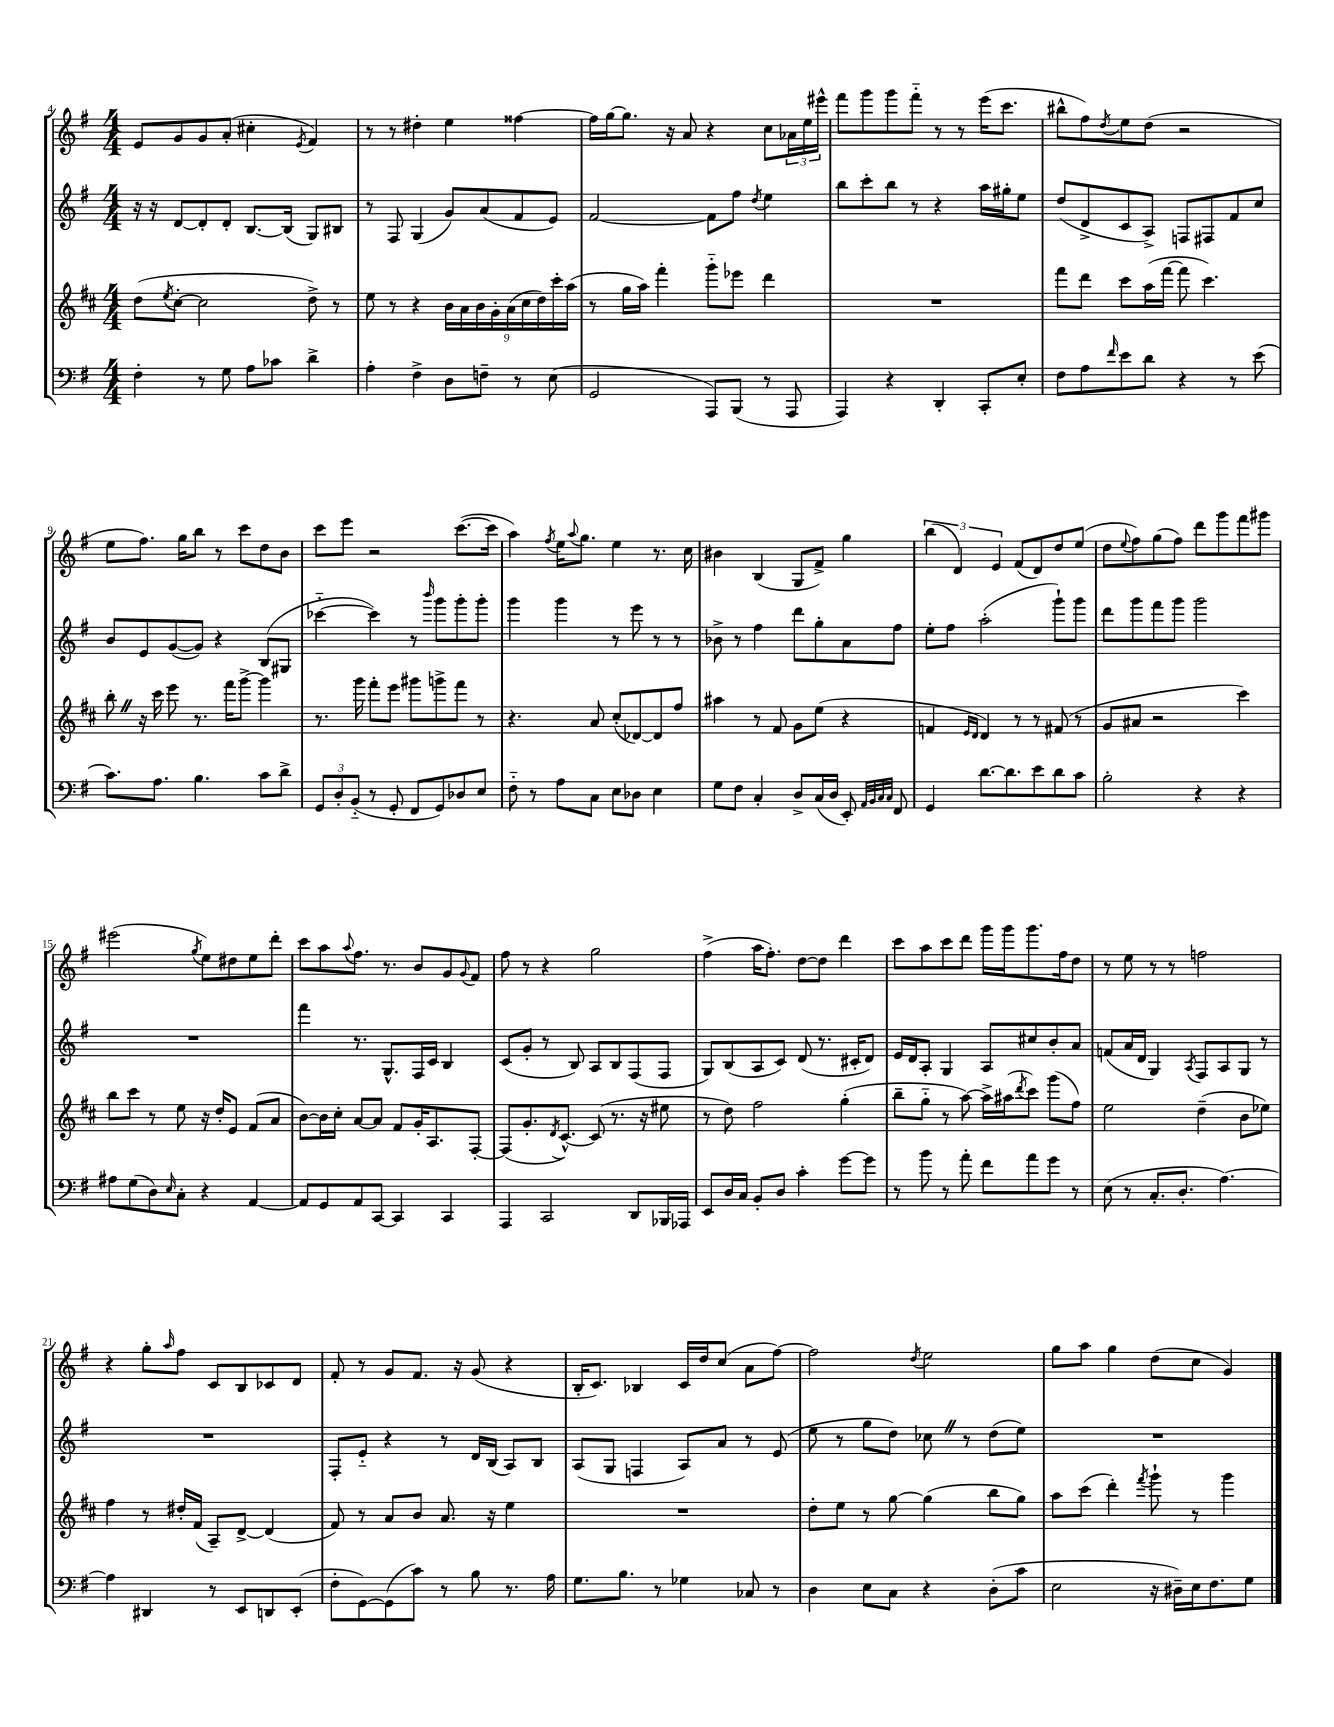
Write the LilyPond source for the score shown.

<<
\new StaffGroup <<
\new Staff = "s0" {
    \clef treble \key g \major \numericTimeSignature \time 4/4
    e'8 g'8 g'8 a'8-.( cis''4-. \acciaccatura { e'8 } fis'4) |
    r8 r8 dis''4-. e''4 fisis''4~ |
    fisis''16 g''16~ g''8. r16 a'8 r4 c''8 \tuplet 3/2 { aes'16 e''16 eis'''16-^ } |
    fis'''8 g'''8 g'''8 fis'''8-_ r8 r8 e'''16( c'''8. |
    bis''8-^ fis''8) \acciaccatura { d''8 } e''8 d''8( r2 |
    e''8 fis''8.) g''16 b''8 r8 c'''8 d''8 b'8 |
    c'''8 e'''8 r2 c'''8.~( c'''16 |
    a''4) \acciaccatura { fis''8 } e''16 \appoggiatura { a''8 } g''8. e''4 r8. c''16 |
    bis'4 b4( g8 fis'8->) g''4 |
    \tuplet 3/2 { b''4( d'4) e'4 } fis'8( d'8) d''8 e''8( |
    d''8 \appoggiatura { e''8 } fis''8) g''8( fis''8) d'''8 g'''8 fis'''8 gis'''8 |
    eis'''2( \acciaccatura { g''8 } e''8) dis''8 e''8 d'''8-. |
    c'''8 a''8 \appoggiatura { a''8 } fis''8. r8. b'8 g'8 \appoggiatura { g'8 } fis'8 |
    fis''8 r8 r4 g''2 |
    fis''4->( a''16 fis''8.-.) d''8~ d''8 d'''4 |
    c'''8 a''8 c'''8 d'''8 g'''16 g'''16 g'''8. fis''16 d''8 |
    r8 e''8 r8 r8 f''2 |
    r4 g''8-. \grace { a''16 } fis''8 c'8 b8 ces'8 d'8 |
    fis'8-. r8 g'8 fis'8. r16 g'8( r4 |
    b16-. c'8.) bes4 c'16 d''16 c''8( a'8 fis''8~) |
    fis''2 \acciaccatura { d''8 } e''2 |
    g''8 a''8 g''4 d''8( c''8 g'4) \bar "|." |
}
\new Staff = "s1" {
    \clef treble \key g \major \numericTimeSignature \time 4/4
    r16 r16 d'8~ d'8-. d'8-. b8.~ b16( g8) bis8 |
    r8 fis8 g4( g'8) a'8( fis'8 e'8) |
    fis'2~ fis'8 fis''8 \acciaccatura { d''8 } e''4 |
    b''8 c'''8-. b''8 r8 r4 a''16 gis''16-. e''8 |
    d''8( d'8-> c'8 a8->) f8 fis8 fis'8 c''8 |
    b'8 e'8 g'8~( g'8) r4 b8( gis8 |
    ces'''4~-_ ces'''4) r8 \grace { b'''16 } g'''8 g'''8-. g'''8-. |
    g'''4 g'''4 r8 e'''8 r8 r8 |
    bes'8-> r8 fis''4 d'''8 g''8-. a'8 fis''8 |
    e''8-. fis''8 a''2-.( g'''8-!) g'''8 |
    d'''8 g'''8 fis'''8 g'''8 g'''2 |
    R1 |
    fis'''4 r8. g8.-^ fis16 c'16 b4 |
    c'8( g'8-. r8 b8) a8 b8 fis8( fis8 |
    g8) b8( a8 c'8) d'8( r8. cis'16-. d'8) |
    e'16 d'16 a8-. g4 a8 cis''8 b'8-. a'8 |
    f'8( a'16 d'16 g4) \acciaccatura { a8 } fis8 a8 g8 r8 |
    R1 |
    fis8-. e'8-_ r4 r8 d'16 b16( a8) b8 |
    a8( g8 f4 a8) a'8 r8 e'8( |
    e''8 r8 g''8 d''8) ces''8 \once \override BreathingSign.text = \markup { \musicglyph "scripts.caesura.straight" } \breathe r8 d''8( e''8) |
    R1 \bar "|." |
}
\new Staff = "s2" {
    \clef treble \key d \major \numericTimeSignature \time 4/4
    d''8( \acciaccatura { e''8 } cis''8~-. cis''2 d''8->) r8 |
    e''8 r8 r4 \tuplet 9/8 { b'16 a'16 b'16 g'16-. a'16( cis''16 d''16) cis'''16-. a''16( } |
    r8 g''16 a''16) fis'''4-. g'''8-_ ees'''8 d'''4 |
    R1 |
    fis'''8 d'''8 cis'''8 a''16( fis'''16~ fis'''8 cis'''4.) |
    b''8-. \once \override BreathingSign.text = \markup { \musicglyph "scripts.caesura.straight" } \breathe r16 cis'''16 e'''8 r8. fis'''16 g'''8~-> g'''4 |
    r8. g'''16 fis'''8-. e'''8 gis'''8 g'''8-> fis'''8 r8 |
    r4. a'8 cis''8-.( des'8~) des'8 fis''8 |
    ais''4 r8 fis'8 g'8 e''8( r4 |
    f'4 \grace { e'16 d'16 } d'4) r8 r8 fis'8( r8 |
    g'8 ais'8 r2 cis'''4) |
    b''8 cis'''8 r8 e''8 r16 d''16-. e'8 fis'8( a'8 |
    b'8~) b'16 cis''16-. a'8~ a'8 fis'8 g'16-. a8. fis8~-. |
    fis8( g'8.-. \acciaccatura { d'8 } cis'8.~-^) cis'8( r8. r16 eis''8 |
    r8 d''8) fis''2 g''4-.( |
    b''8-- g''8-_ r8 a''8~) a''16-> ais''16( \acciaccatura { d'''8 } cis'''8) g'''8( fis''8) |
    e''2 d''4--( b'8 ees''8) |
    fis''4 r8 dis''16-. fis'16( a8--) d'8~-> d'4( |
    fis'8) r8 a'8 b'8 a'8. r16 e''4 |
    R1 |
    d''8-. e''8 r8 g''8~ g''4( b''8 g''8) |
    a''8 cis'''8( d'''4-.) \acciaccatura { fis'''8 } g'''8-! r8 g'''4 \bar "|." |
}
\new Staff = "s3" {
    \clef bass \key g \major \numericTimeSignature \time 4/4
    fis4-. r8 g8 a8 ces'8 d'4-> |
    a4-. fis4-> d8 f8-- r8 e8( |
    g,2 a,,8) b,,8( r8 a,,8 |
    a,,4) r4 d,4-. c,8-. e8-. |
    fis8 a8 \grace { fis'16 } e'8 d'8 r4 r8 e'8( |
    c'8.) a8. b4. c'8 d'8-> |
    \tuplet 3/2 { g,8 d8-. b,8-_( } r8 g,8-. fis,8 g,8) des8 e8 |
    fis8-_ r8 a8 c8 e8 des8 e4 |
    g8 fis8 c4-. d8-> c16( d16 e,8-.) \grace { a,32 b,32 c32 c32 } fis,8 |
    g,4 d'8.~ d'8. e'8 d'8 c'8 |
    b2-. r4 r4 |
    ais8 g8( d8) \grace { e16 } c8-. r4 a,4~ |
    a,8 g,8 a,8 c,8~ c,4 c,4 |
    a,,4 c,2 d,8 bes,,16 aes,,16 |
    e,8 d16 c16 b,8-. d8 c'4-. g'8~ g'8 |
    r8 b'8 r8 a'8-. fis'8 a'8 g'8 r8 |
    e8( r8 c8.-. d8.-. a4.~) |
    a4 dis,4 r8 e,8 d,8 e,8-.( |
    fis8-. g,8~) g,8( c'8) r8 b8 r8. a16 |
    g8. b8. r8 ges4 ces8 r8 |
    d4 e8 c8 r4 d8-.( c'8 |
    e2 r16 dis16--) e16 fis8. g8 \bar "|." |
}
>>
>>
\layout { \context { \Score currentBarNumber = #4 } }
